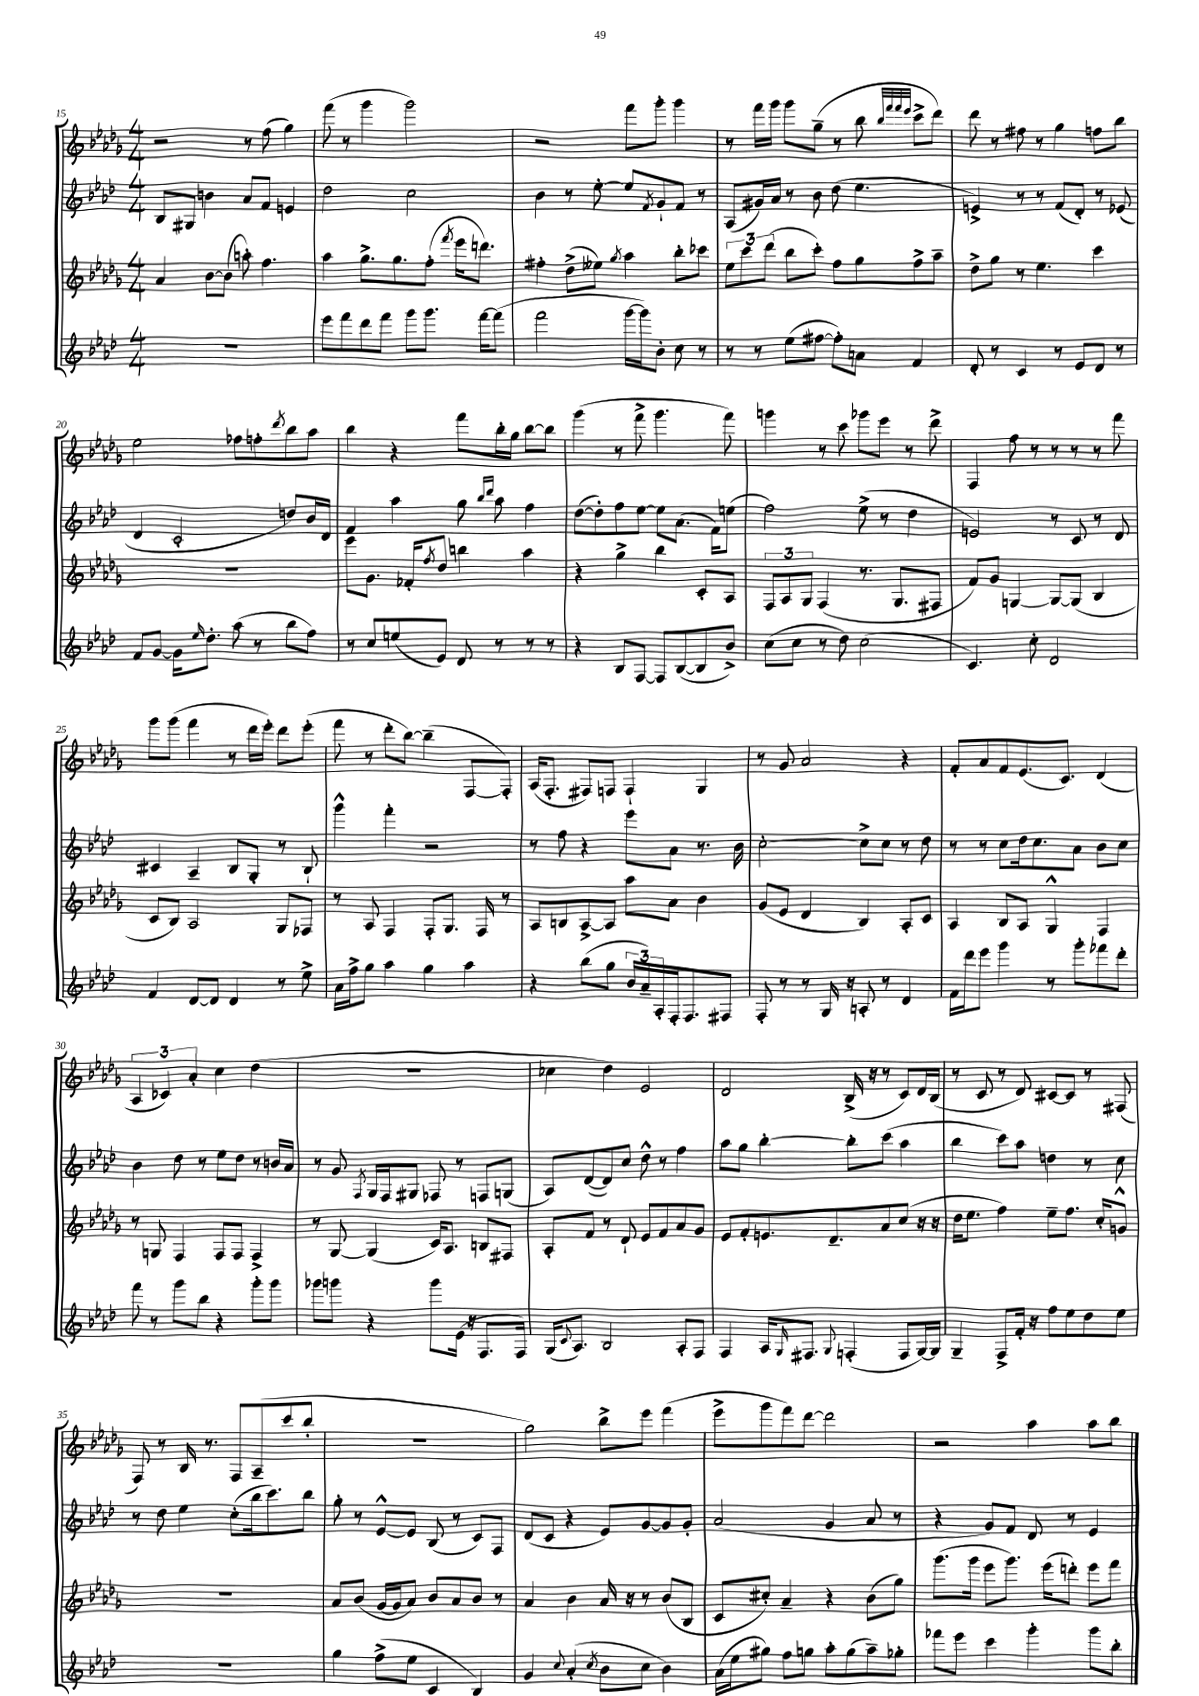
<<
\new StaffGroup <<
\new Staff = "s0" {
    \clef treble \key des \major \numericTimeSignature \time 4/4
    r2 r8 f''8( ges''4) |
    f'''8( r8 ges'''4 ges'''2) |
    r2 f'''8 ges'''8-. ges'''4 |
    r8 f'''16 ges'''16 ges'''8 ges''8--( r8 bes''8 \grace { bes''32 f'''32 f'''32 ees'''32 } c'''8-> des'''8) |
    des'''8 r8 fis''8 r8 ges''4 f''8 bes''8 |
    ees''2 fes''8 f''8-. \acciaccatura { des'''8 } bes''8 aes''8 |
    bes''4 r4 f'''8 bes''16-. ges''16 bes''8~ bes''8 |
    ges'''4( r8 f'''8-> ges'''4. f'''8) |
    g'''4 r8 c'''8 ges'''8 ees'''8 r8 des'''8-> |
    f4 f''8 r8 r8 r8 r8 f'''8 |
    ges'''8 ges'''8( f'''4 r8 des'''16 ees'''16-.) des'''8 ees'''8-.( |
    f'''8 r8 des'''8-. bes''8~) bes''4--( f8~ f8-.) |
    aes16( f8.-. fis8) f8 f4-! ges4 |
    r8 ges'8 aes'2 r4 |
    f'8-. aes'8 f'8 ees'8.( c'8.) des'4( |
    \tuplet 3/2 { aes4 ces'4) aes'4-. } c''4 des''4( |
    R1 |
    ces''4 des''4) ees'2 |
    des'2 bes16->( r16 r8 c'8) des'16 bes16( |
    r8 c'8 r8 des'8) cis'8~ cis'8 r8 fis8( |
    f8) r8 bes16 r8. f8 aes8--( c'''8 bes''8-. |
    R1 |
    ges''2) bes''8-> ees'''8 f'''4( |
    ees'''8-> ges'''8 f'''8) des'''8~ des'''2 |
    r2 aes''4 aes''8 bes''8 \bar "|." |
}
\new Staff = "s1" {
    \clef treble \key aes \major \numericTimeSignature \time 4/4
    bes8 gis8 b'4 aes'8 f'8 e'4 |
    des''2 c''2 |
    bes'4 r8 ees''8~-. ees''8 \acciaccatura { f'8 } g'8-! f'8 r8 |
    aes8( gis'16) aes'16 r8 bes'8 des''8( ees''4. |
    e'4->) r8 r8 f'8( des'8-.) r8 ees'8( |
    des'4 c'2-. d''8) bes'16 des'16 |
    f'4 aes''4 g''8 \grace { bes''16 des'''16 } aes''8 f''4 |
    des''8~( des''8-.) f''8 ees''8~ ees''8 aes'8.( f'16) e''8( |
    f''2) ees''8->( r8 des''4 |
    e'2) r8 c'8 r8 des'8 |
    cis'4 aes4-- bes8 g8-. r8 bes8-! |
    g'''4-^ f'''4-. r2 |
    r8 f''8 r4 ees'''8 aes'8 r8. bes'16 |
    c''2~-. c''8-> c''8 r8 des''8 |
    r8 r8 c''8 des''16 c''8. aes'8 bes'8 c''8 |
    bes'4 des''8 r8 ees''8 des''8 r8 b'16 aes'16 |
    r8 g'8 \acciaccatura { f8 } g16 f16 gis8 fes8 r8 f8 g8( |
    aes8) des'8~( des'8) c''8 des''8-^ r8 f''4 |
    aes''8 g''8 bes''4~-. bes''8-. c'''8( aes''4 |
    bes''4 c'''8) aes''8 d''4 r8 c''8 |
    r8 des''8 ees''4 c''8-.( bes''16 c'''8.) bes''8 |
    g''8-. r8 ees'8~-^ ees'8 bes8( r8 c'8) f8 |
    des'8( c'8 r4 ees'8) g'8~ g'8 g'8-. |
    aes'2( g'4 aes'8 r8 |
    r4 g'8) f'8 des'8 r8 ees'4 \bar "|." |
}
\new Staff = "s2" {
    \clef treble \key des \major \numericTimeSignature \time 4/4
    aes'4 bes'8~ bes'8( a''8-.) f''4. |
    aes''4 ges''8.-> ges''8. f''8-.( \acciaccatura { f'''8 } ees'''16 d'''8.) |
    fis''4-. des''8->( eeses''8) \acciaccatura { ges''8 } aes''4 bes''8-. ces'''8 |
    \tuplet 3/2 { ees''8 c'''8 des'''8( } bes''8 c'''8-.) f''8 ges''8 f''8-> aes''8-- |
    des''8-> ges''8 r8 ees''4. c'''4 |
    R1 |
    ees'''8 ges'8. fes'16-. \acciaccatura { f''8 } des''8 b''4 aes''4 |
    r4 ges''4-> bes''4 c'8-. aes8 |
    \tuplet 3/2 { f8 aes8 ges8 } f4( r8. ges8. fis8 |
    f'8) ges'8 g4~ g8~ g8( bes4 |
    c'8 bes8) aes2 ges8 fes8 |
    r8 aes8 f4 f8-. ges8. f16 r8 |
    aes8 b8 aes8~-> aes8 aes''8 aes'8 bes'4 |
    ges'8( ees'8 des'4 bes4) aes8-. c'8 |
    aes4 bes8 aes8 ges4-^ f4 |
    r8 g8 f4 f8 f8 f4-> |
    r8 ges8~ ges4( c'16) aes8. b8 fis8 |
    aes8-. f'8 r8 des'8-! ees'8 f'8 aes'8 ges'8 |
    ees'8 f'8-. e'8. des'8.-- aes'8 c''8( r16 r16 |
    des''16 ees''8. f''4) ees''8-- f''8. c''16-. g'8-^ |
    R1 |
    aes'8 bes'8( ges'16~ ges'16 aes'8) bes'8 aes'8 bes'8 r8 |
    aes'4 bes'4 aes'16 r16 r8 bes'8( bes8 |
    c'8 cis''8-.) aes'4-- r4 bes'8( ges''8) |
    ges'''8.( ges'''16 ees'''8 ges'''8.) ees'''16( d'''8-.) ees'''8 f'''8 \bar "|." |
}
\new Staff = "s3" {
    \clef treble \key aes \major \numericTimeSignature \time 4/4
    R1 |
    ees'''8 f'''8 des'''8 f'''8 g'''8 g'''8. f'''16~ f'''8( |
    f'''2 g'''16~ g'''16) bes'8-. c''8 r8 |
    r8 r8 ees''8( fis''8~ fis''8-.) a'8 f'4 |
    des'8-. r8 c'4 r8 ees'8 des'8 r8 |
    f'8 g'8~ g'16 \grace { ees''16 } des''8.-. aes''8( r8 bes''8 f''8) |
    r8 c''8 e''8( ees'8) des'8 r8 r8 r8 |
    r4 bes8 f8~ f8 bes8~( bes8 bes'8->) |
    c''8( c''8 r8 des''8) c''2( |
    c'4.) c''8-. des'2 |
    f'4 des'8~ des'8 des'4 r8 ees''8-> |
    aes'16 f''16-> g''8 aes''4 g''4 aes''4 |
    r4 bes''8( g''8 \tuplet 3/2 { bes'16 aes'16--) aes16-. } f16-. f8. fis8 |
    f8-. r8 r8 g16 r16 a8-. r8 des'4 |
    f'16 des'''16 ees'''8 g'''4 r8 g'''8-. fes'''8 des'''8-. |
    f'''8 r8 g'''8 bes''8 r4 g'''8-. g'''8 |
    ges'''8 g'''8 r4 g'''8 ees'16( r16 f8. f16) |
    g16( \appoggiatura { c'8 } aes8.) bes2 aes8-. f8 |
    f4 aes16 \grace { g16 } fis8. \appoggiatura { g8 } f4-.( f8 g16~) g16 |
    g4-- f8-> f'16-. r16 f''8 ees''8 des''8 ees''8 |
    R1 |
    g''4 f''8->( ees''8 c'4 bes4-.) |
    g'4 \appoggiatura { c''8 } aes'4-.( \acciaccatura { c''8 } bes'8 c''8 bes'4) |
    aes'16( ees''16 gis''8) f''8 g''8 aes''8-. g''8( aes''8--) ges''8-. |
    fes'''8 ees'''8 c'''4 g'''4-. g'''8 bes''8-. \bar "|." |
}
>>
>>
\layout { \context { \Score currentBarNumber = #15 } }
